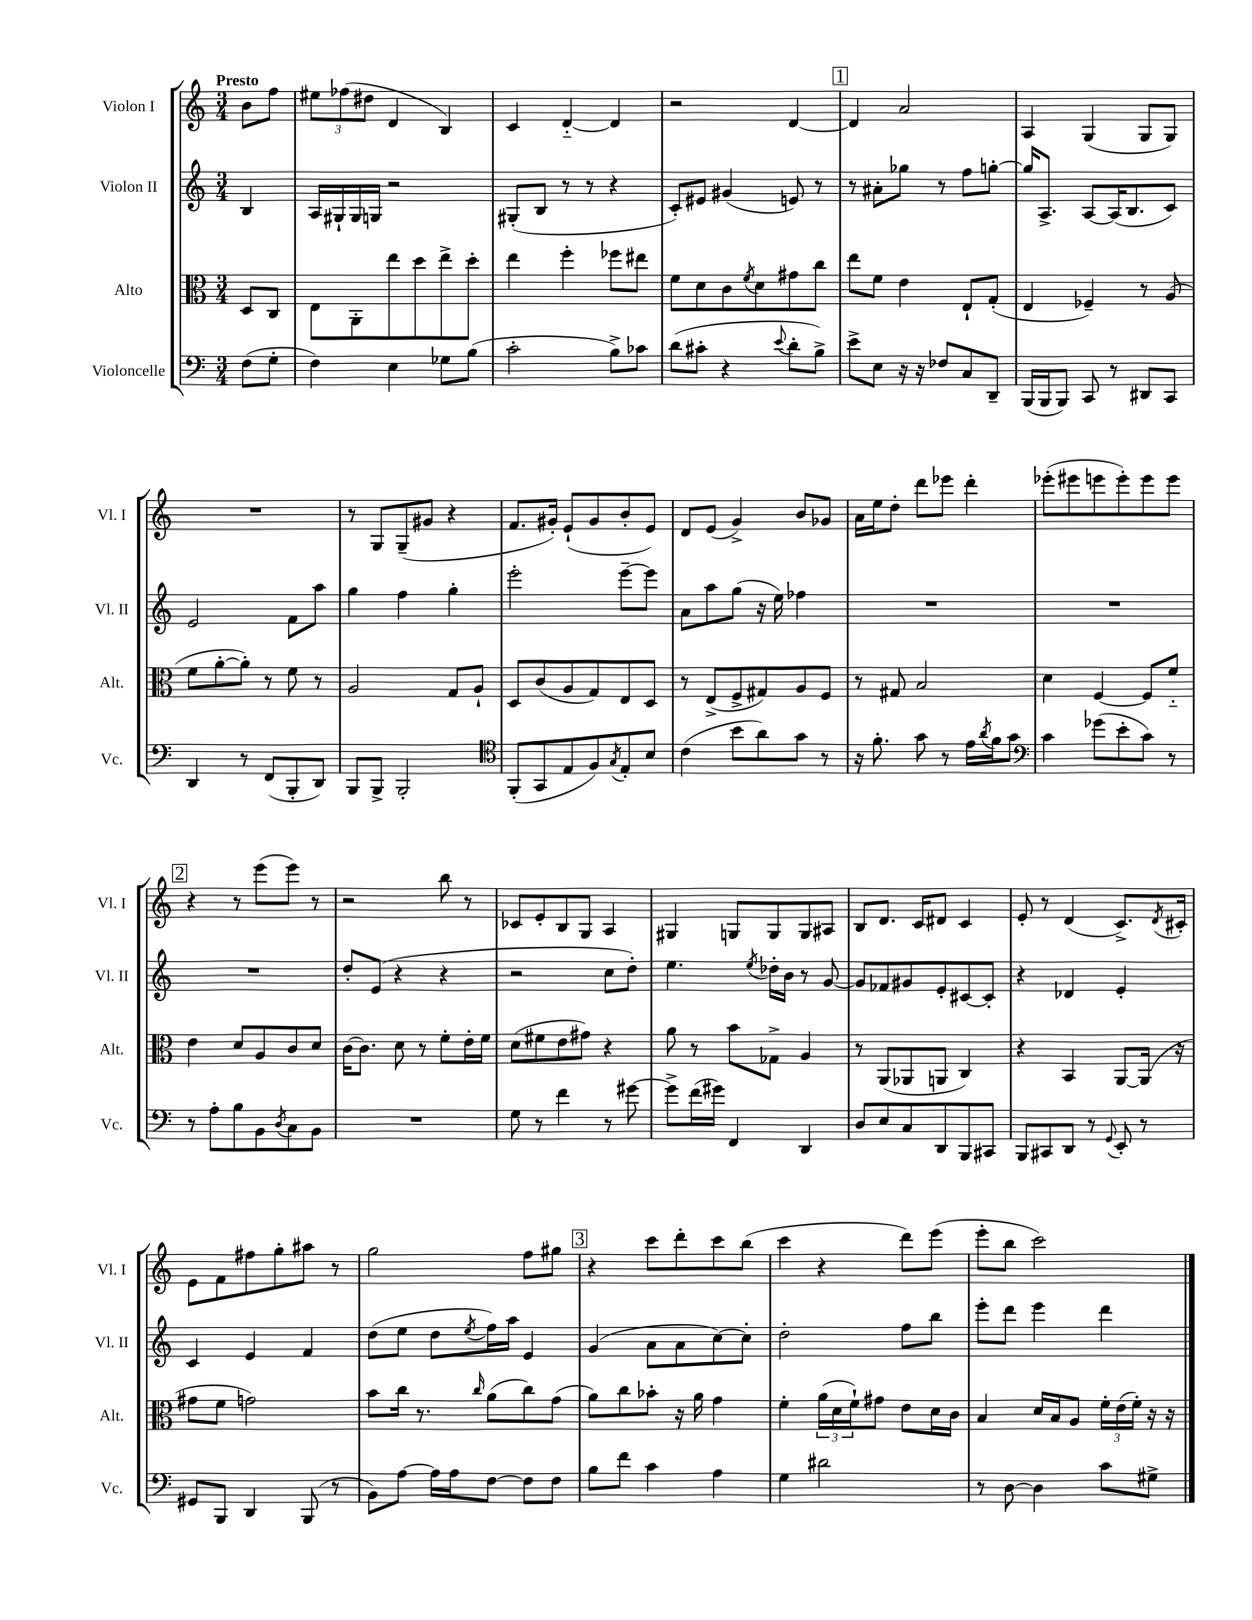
<<
\new StaffGroup <<
\new Staff = "s0" \with { instrumentName = "Violon I" shortInstrumentName = "Vl. I" } {
    \clef treble \key c \major \numericTimeSignature \time 3/4 \partial 4 \tempo "Presto"
    b'8 f''8 |
    \tuplet 3/2 { eis''8 fes''8( dis''8 } d'4 b4) |
    c'4 d'4~-_ d'4 |
    r2 d'4~ |
    \mark \markup { \box "1" } d'4 a'2 |
    a4 g4( g8 g8) |
    R2. |
    r8 g8 g8--( gis'8 r4 |
    f'8. gis'16-.) e'8-!( gis'8 b'8-. e'8) |
    d'8 e'8( g'4->) b'8 ges'8 |
    a'16 e''16 d''8-. d'''8 ees'''8 d'''4-. |
    ees'''8-.( eis'''8 e'''8 e'''8-.) e'''8 e'''8 |
    \mark \markup { \box "2" } r4 r8 e'''8( e'''8) r8 |
    r2 b''8 r8 |
    ces'8 e'8-. b8 g8 a4 |
    gis4 g8 g8 g8 ais8 |
    b8 d'8. c'16 dis'8 c'4 |
    e'8-. r8 d'4( c'8.->) \acciaccatura { d'8 } cis'16-. |
    e'8 f'8 fis''8 g''8-. ais''8 r8 |
    g''2 f''8 gis''8 |
    \mark \markup { \box "3" } r4 c'''8 d'''8-. c'''8 b''8( |
    c'''4 r4 d'''8) e'''8( |
    e'''8-. b''8 c'''2) \bar "|." |
}
\new Staff = "s1" \with { instrumentName = "Violon II" shortInstrumentName = "Vl. II" } {
    \clef treble \key c \major \numericTimeSignature \time 3/4 \partial 4
    b4 |
    a16 gis16-! gis16 g16 r2 |
    gis8-.( b8 r8 r8 r4 |
    c'8-.) eis'8 gis'4( e'8) r8 |
    \mark \markup { \box "1" } r8 ais'8-. ges''8 r8 f''8 g''8~-. |
    g''16 a8.-> a8~ a16( b8. c'8) |
    e'2 f'8 a''8 |
    g''4 f''4 g''4-. |
    e'''2-. e'''8~-- e'''8 |
    a'8 a''8 g''8( r16 e''16) fes''4 |
    R2. |
    R2. |
    \mark \markup { \box "2" } R2. |
    d''8-. e'8( r4 r4 |
    r2 c''8 d''8-.) |
    e''4. \acciaccatura { e''8 } des''16-. b'16 r8 g'8~ |
    g'8 fes'8 gis'8 e'8-. cis'8~ cis'8-. |
    r4 des'4 e'4-. |
    c'4 e'4 f'4 |
    d''8( e''8 d''8 \acciaccatura { e''8 } f''16) a''16 e'4 |
    \mark \markup { \box "3" } g'4( a'8 a'8 c''8~) c''8-. |
    d''2-. f''8 b''8 |
    e'''8-. d'''8 e'''4 d'''4 \bar "|." |
}
\new Staff = "s2" \with { instrumentName = "Alto" shortInstrumentName = "Alt." } {
    \clef alto \key c \major \numericTimeSignature \time 3/4 \partial 4
    d8 c8 |
    e8 a,8-. e''8 d''8 e''8-> d''8-. |
    e''4 f''4-. fes''8 eis''8 |
    f'8 d'8 c'8 \acciaccatura { f'8 } d'8 gis'8 c''8 |
    \mark \markup { \box "1" } e''8 f'8 e'4 e8-! g8-.( |
    e4 fes4--) r8 a8( |
    f'8 a'8~-. a'8-.) r8 f'8 r8 |
    a2 g8 a8-! |
    d8 c'8( a8 g8) e8 d8 |
    r8 e8->( f8-> gis8) a8 f8 |
    r8 gis8 b2 |
    d'4 f4~ f8 f'8-_ |
    \mark \markup { \box "2" } e'4 d'8 a8 c'8 d'8 |
    c'16~ c'8. d'8 r8 f'8-. e'16-. f'16 |
    d'8( fis'8 e'8 gis'8) r4 |
    a'8 r8 b'8 ges8-> a4 |
    r8 a,8( aes,8 a,8 c4) |
    r4 b,4 a,8~ a,16( r16 |
    gis'8 f'8 g'2) |
    b'8 c''16 r8. \grace { c''16 } a'8( c''8) g'8( |
    \mark \markup { \box "3" } a'8) c''8 bes'8-. r16 a'16 g'4 |
    f'4-. \tuplet 3/2 { a'16( d'16 f'16-!) } gis'8 e'8 d'16 c'16 |
    b4 d'16 b16 a8 \tuplet 3/2 { f'16-. e'16( f'16-.) } r16 r16 \bar "|." |
}
\new Staff = "s3" \with { instrumentName = "Violoncelle" shortInstrumentName = "Vc." } {
    \clef bass \key c \major \numericTimeSignature \time 3/4 \partial 4
    f8( g8-. |
    f4) e4 ges8 b8( |
    c'2-. b8->) ces'8 |
    d'8( cis'8-. r4 \appoggiatura { e'8 } d'8-. b8->) |
    \mark \markup { \box "1" } e'8-> e8 r16 r16 fes8 c8 d,8-- |
    b,,16( b,,16 b,,8) c,8 r8 dis,8 c,8 |
    d,4 r8 f,8( b,,8-. d,8) |
    b,,8 b,,8-> b,,2-. |
    \clef tenor f,8-.( g,8 e8 f8) \acciaccatura { g8 } e8-. b8 |
    c'4( b'8 a'8) g'8 r8 |
    r16 f'8.-. g'8 r8 e'16 \acciaccatura { a'8 } f'16 g'8 |
    \clef bass c'4 ges'8( e'8-. c'8) r8 |
    \mark \markup { \box "2" } r8 a8-. b8 b,8 \acciaccatura { d8 } c8 b,8 |
    R2. |
    g8 r8 f'4 r8 gis'8~ |
    gis'8-> f'16( gis'16) f,4 d,4 |
    d8 e8 c8 d,8 b,,8 cis,8 |
    b,,8 cis,8 d,8 r8 \appoggiatura { g,8 } e,8-. r8 |
    gis,8 b,,8 d,4 b,,8( r8 |
    b,8) a8~ a16 a16 f8~ f8 f8 |
    \mark \markup { \box "3" } b8 f'8 c'4 a4 |
    g4 dis'2 |
    r8 d8~ d4 c'8 gis8-> \bar "|." |
}
>>
>>
\layout { \context { \Score \remove "Bar_number_engraver" } }
